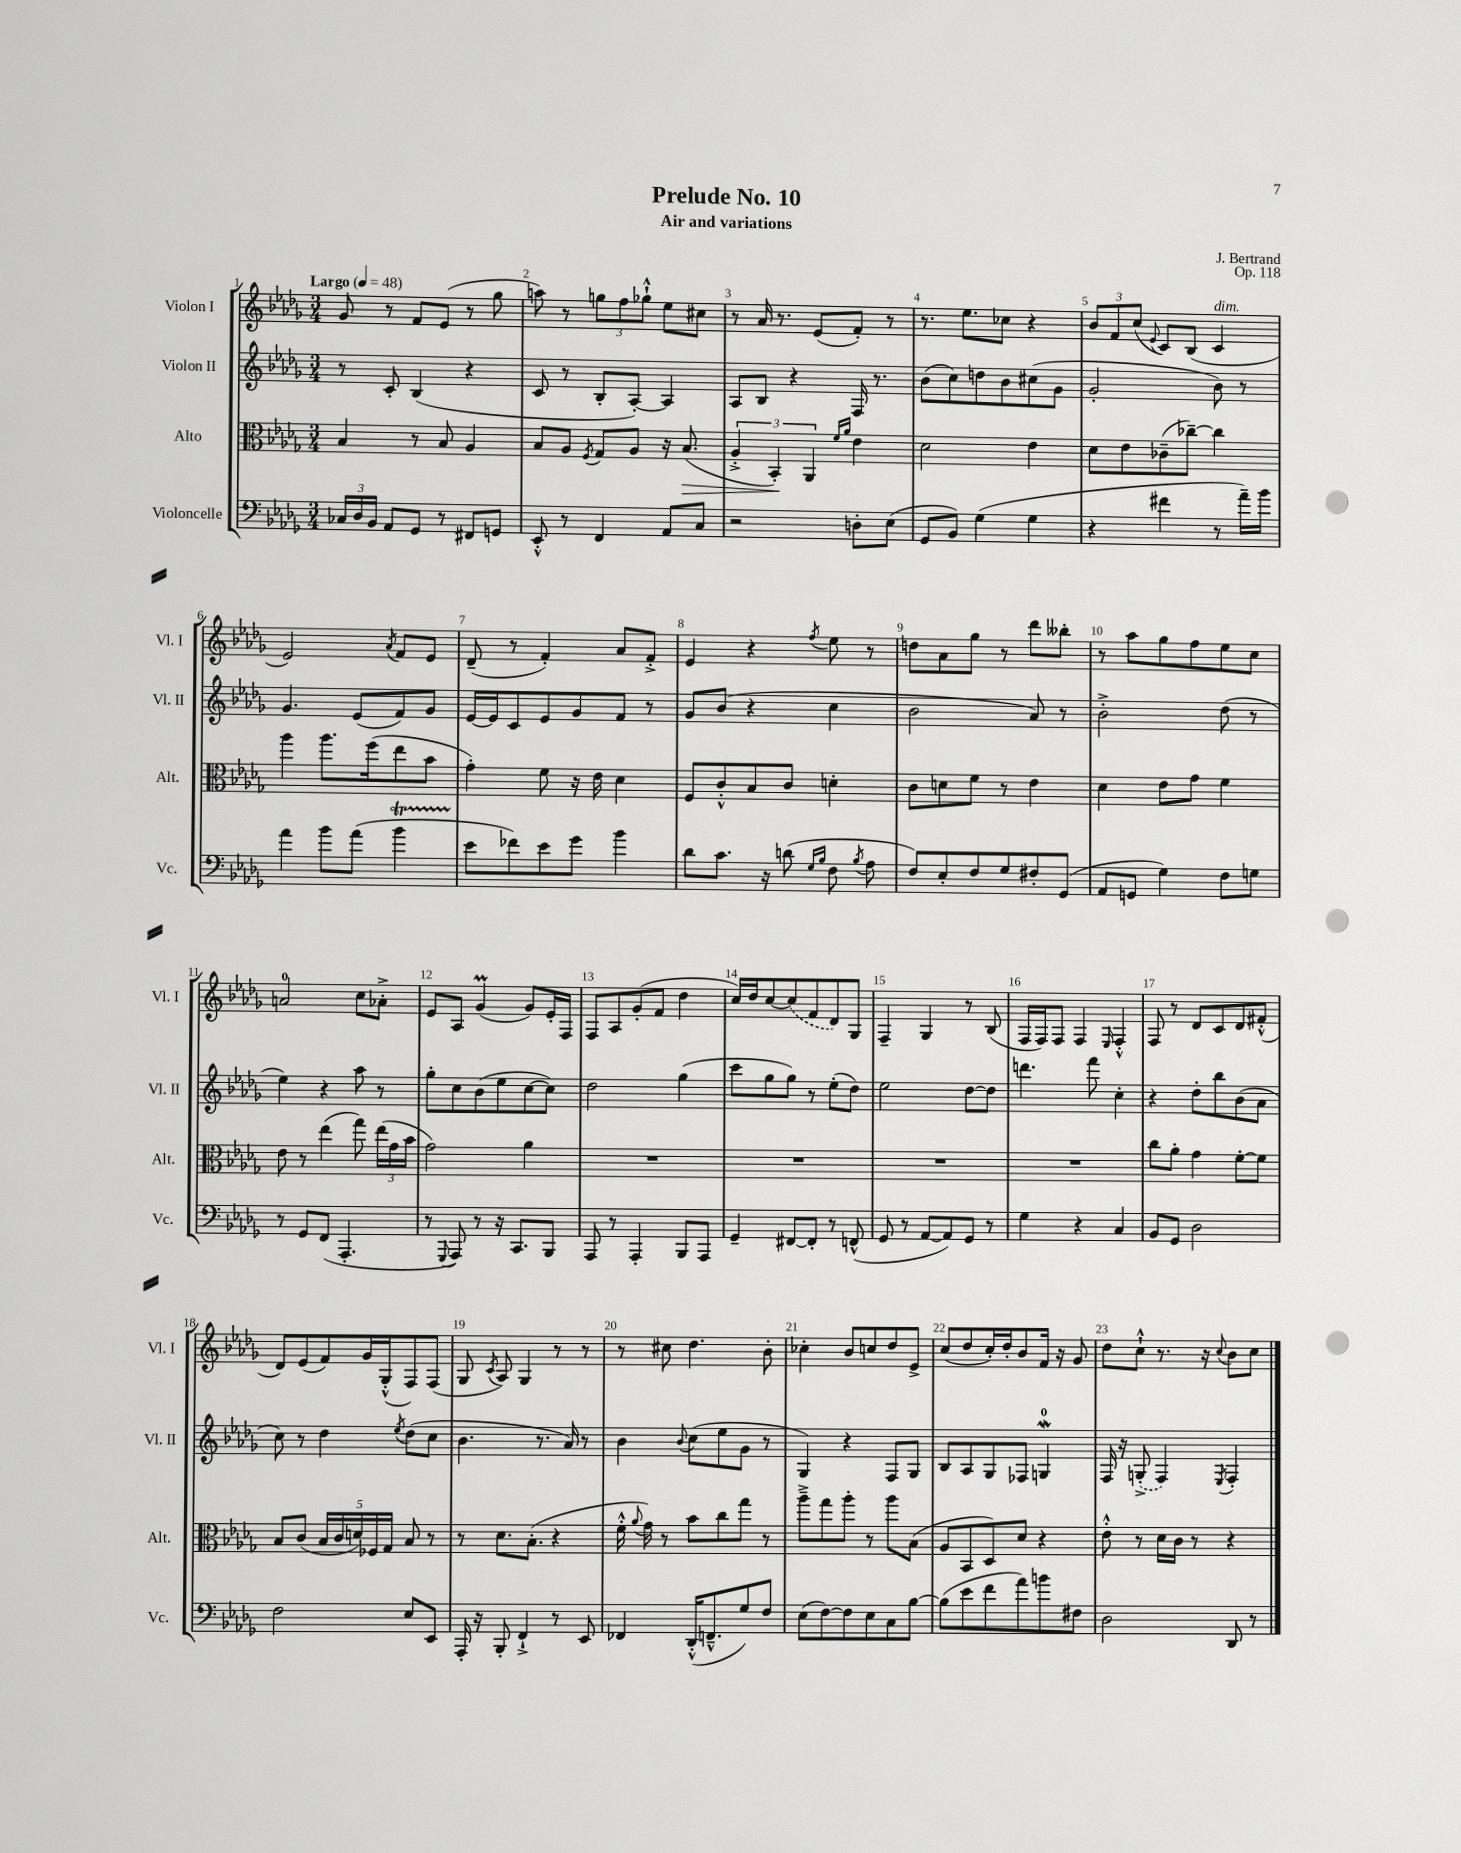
\header { title = "Prelude No. 10" composer = "J. Bertrand" subtitle = "Air and variations" opus = "Op. 118" }
<<
\new StaffGroup <<
\new Staff = "s0" \with { instrumentName = "Violon I" shortInstrumentName = "Vl. I" } {
    \clef treble \key des \major \numericTimeSignature \time 3/4 \tempo "Largo" 4 = 48
    \autoBeamOff ges'8 r8 f'8[ ees'8]( r8 ges''8 |
    a''8) r8 \tuplet 3/2 { g''8[ f''8 ges''8]-!-^ } ees''8[ cis''8] |
    r8 aes'16 r8. ees'8[( f'8]-.) r8 |
    r8. ees''8.[ ces''8] r4 |
    \tuplet 3/2 { bes'8[ f'8 c''8]( } \appoggiatura { ees'8 } c'8[) bes8]( c'4^\markup { \italic "dim." } |
    ees'2) \acciaccatura { aes'8 } f'8[ ees'8] |
    des'8--( r8 f'4-.) aes'8[ f'8]-.-> |
    ees'4 r4 \acciaccatura { f''8 } ees''8 r8 |
    d''8[ aes'8 ges''8] r8 des'''8[ beses''8]-. |
    r8 aes''8[ ges''8 f''8 ees''8 c''8] |
    a'2-0 c''8[ aes'8]-.-> |
    ees'8[ aes8] ges'4\prall( ges'8[) ees'16-. f16] |
    f8[ aes8 ges'8-.( f'8] des''4 |
    c''16[) des''16 c''8~ \once \slurDashed c''8( f'8 des'8) ges8] |
    f4-- ges4 r8 bes8( |
    f16[ f16) f8] f4 \grace { ees16 } f4-.-^ |
    f8 r8 des'8[ c'8 des'8 fis'8]-.-^( |
    des'8[) ees'8( f'8) ges'16 ges16-.-^( f8) f8]( |
    ges8 \acciaccatura { c'8 } aes8) ges4 r8 r8 |
    r8 cis''8 des''4. bes'8-. |
    ces''4-. bes'8[ c''8 des''8 ees'8]-> |
    c''8[( des''8 c''16-.) des''16-. bes'8 f'16] r16 ges'8 |
    des''8[ c''8]-!-^ r8. r16 \appoggiatura { c''8 } bes'8[ c''8] \bar "|." |
}
\new Staff = "s1" \with { instrumentName = "Violon II" shortInstrumentName = "Vl. II" } {
    \clef treble \key des \major \numericTimeSignature \time 3/4
    \autoBeamOff r8 c'8-. bes4( r4 |
    c'8 r8 bes8[-. aes8]~-.) aes4 |
    aes8[ bes8] r4 f16 r8. |
    bes'8[( c''8) d''8 bes'8 cis''8( ges'8] |
    ges'2-. bes'8) r8 |
    ges'4. ees'8[( f'8) ges'8] |
    ees'16[~ ees'16 c'8 ees'8 ges'8 f'8] r8 |
    ges'8[ bes'8]( r4 c''4 |
    bes'2 aes'8) r8 |
    bes'2-.-> des''8( r8 |
    ees''4) r4 aes''8 r8 |
    ges''8[-. c''8 bes'8( ees''8 c''8~ c''8]) |
    des''2 ges''4( |
    c'''8[ ges''8 ges''8]) r8 ees''8[-.( des''8]) |
    ees''2 des''8[~ des''8] |
    d'''4. f'''8 c''4-. |
    r4 des''8[-. bes''8 bes'8( aes'8] |
    c''8) r8 des''4 \acciaccatura { ees''8 } des''8[( c''8] |
    bes'4. r8. aes'16) r8 |
    bes'4 \appoggiatura { bes'8 } c''8[( ees''8 ges'8] r8 |
    ges4) r4 f8[ ges8] |
    bes8[ aes8 ges8 fes8] g4-0\mordent |
    f16 r16 \once \slurDashed g8-.->( f4) \acciaccatura { ees8 } f4-. \bar "|." |
}
\new Staff = "s2" \with { instrumentName = "Alto" shortInstrumentName = "Alt." } {
    \clef alto \key des \major \numericTimeSignature \time 3/4
    \autoBeamOff bes4 r8 bes8 aes4 |
    bes8[ aes8] \acciaccatura { f8 } ges8[ aes8] r16 bes8.\>( |
    \tuplet 3/2 { aes4-.-> bes,4-.\!) aes,4 } \grace { f'16[ aes'16] } ees'4 |
    des'2 ees'4 |
    des'8[ ees'8 ces'8--( ces''8]~--) ces''4 |
    aes''4 aes''8.[ f''16( ees''8 bes'8] |
    ges'4-.) f'8 r16 ees'16 des'4 |
    f8[ c'8-.-^ bes8 c'8] d'4-. |
    c'8[ d'8 f'8] r8 ees'4 |
    des'4 ees'8[ ges'8] f'4 |
    ees'8 r8 ees''4( ges''8) \tuplet 3/2 { ees''16[( ges'16 bes'16] } |
    ges'2) aes'4 |
    R2. |
    R2. |
    R2. |
    R2. |
    c''8[ aes'8]-. ges'4 f'8[~-. f'8] |
    bes8[ c'8]( \tuplet 5/4 { bes16[ c'16 d'16) fes16 ges16] } bes8 r8 |
    r8 des'8.[ bes8.]-.( r4 |
    f'16-.-^ \appoggiatura { aes'8 } ges'16) r8 bes'8[ c''8 ges''8] r8 |
    aes''8[---> ges''8 aes''8]-. r8 aes''8[ bes8]( |
    aes8[ bes,8 des8) des'8] r4 |
    ees'8-.-^ r8 des'16[ c'16] r8 r4 \bar "|." |
}
\new Staff = "s3" \with { instrumentName = "Violoncelle" shortInstrumentName = "Vc." } {
    \clef bass \key des \major \numericTimeSignature \time 3/4
    \autoBeamOff \tuplet 3/2 { ces16[ des16 bes,16] } aes,8[ ges,8] r8 fis,8[ g,8] |
    ees,8-.-^ r8 f,4 aes,8[ c8] |
    r2 d8[-. ees8]( |
    ges,8[ bes,8]) ges4( ges4 |
    r4 fis'4 r8 aes'16[--) bes'16] |
    aes'4 bes'8[ aes'8]( bes'4\startTrillSpan |
    ees'8[\stopTrillSpan fes'8) ees'8 ges'8] bes'4 |
    des'8[ c'8.] r16 d'8( \grace { ges16[ bes16] } f8 \acciaccatura { bes8 } aes8 |
    f8[) ees8-. f8 ges8 fis8-. ges,8]( |
    aes,8[ g,8] ges4) f8[ g8] |
    r8 ges,8[ f,8]( aes,,4.-. |
    r8 \appoggiatura { ges,,8 } aes,,8) r8 r16 c,8.[ bes,,8] |
    aes,,8 r8 aes,,4-. bes,,8[ aes,,8] |
    ges,4-- fis,8[~ fis,8]-. r8 f,8-^( |
    ges,8 r8 aes,8[~ aes,8) ges,8] r8 |
    ges4 r4 c4 |
    bes,8[ ges,8] des2 |
    f2 ees8[ ees,8] |
    aes,,16-. r16 bes,,8-. f,4-!-> r8 ees,8 |
    fes,4 des,16[-.-^( f,8.---^ ges8) f8] |
    ees8[( f8~) f8 ees8 c8 bes8]~ |
    bes8[( ees'8 f'8 aes'8) b'8 fis8] |
    des2 des,8 r8 \bar "|." |
}
>>
>>
\layout { \context { \Score \override BarNumber.break-visibility = ##(#f #t #t) barNumberVisibility = #all-bar-numbers-visible } }
